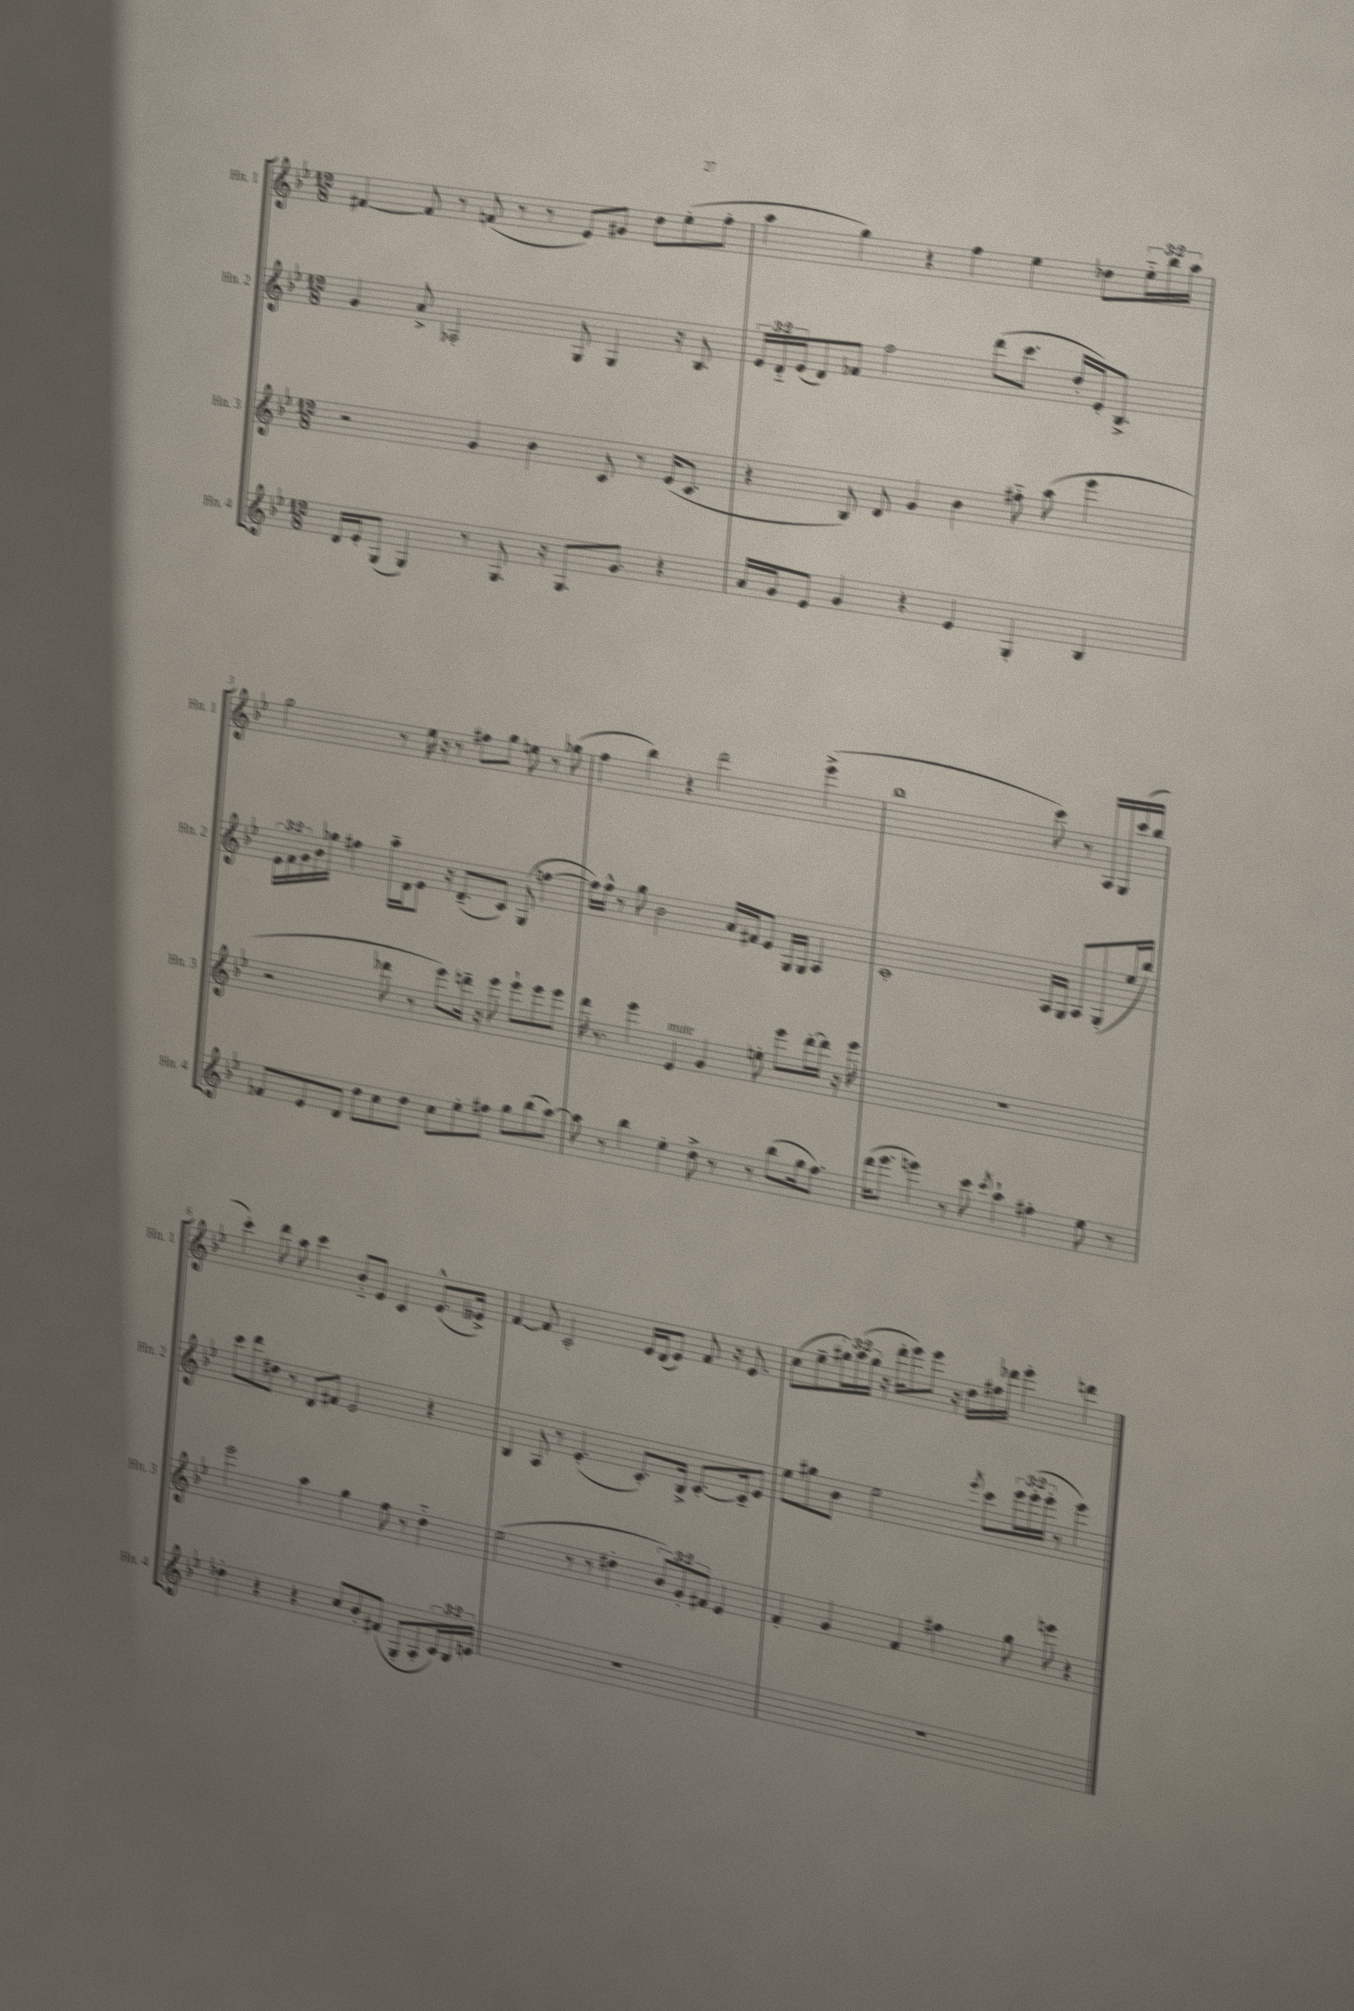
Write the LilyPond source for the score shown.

<<
\new StaffGroup <<
\new Staff = "s0" \with { instrumentName = "Hn. 1" shortInstrumentName = "Hn. 1" } {
    \clef treble \key bes \major \numericTimeSignature \time 12/8 \override Staff.TupletNumber.text = #tuplet-number::calc-fraction-text
    fis'4~ fis'8 r8 f'8( r8 r8 ees'8) gis'8 d''8 ees''8-.( f''8-. |
    a''4 g''4) r4 f''4 ees''4 des''8 \tuplet 3/2 { ees''16-_ bes''16 a''16 } |
    g''2 r8 ees''16 r16 r8 fis''8 g''8 e''8 r8 ges''8( |
    f''4 bes''4) r4 d'''2 ees'''4->( |
    bes''1 c'''8) r8 a16 g16 c'''16( bes''16 |
    c'''4-.) d'''8 a''8 c'''4 bes'8-_ ees'8 c'4 ees'8.-^( eeses'16->) |
    f'4~ f'8 c'2-. ees'16 d'16( ees'8) f'8 r16 ees'8. |
    c''8( ees''8-- \tuplet 3/2 { gis''16) a''16( gis''16 } r16 d'''16-. ees'''8) ees'''8 r16 d''16 fis''16 des'''16 ees'''4-. d'''4 \bar "|." |
}
\new Staff = "s1" \with { instrumentName = "Hn. 2" shortInstrumentName = "Hn. 2" } {
    \clef treble \key bes \major \numericTimeSignature \time 12/8 \override Staff.TupletNumber.text = #tuplet-number::calc-fraction-text
    g'4 a'8-> aes2-. g8 g4 r16 bes8. |
    \tuplet 3/2 { ees'16 d'16-_ ees'16( } d'8) fes'8 f''2 d'''8( c'''8. d''16-. ees'16-.) bes8.-> |
    \tuplet 3/2 { ees'16 f'16 g'16 } bes'16 ges''16 fis''4 a''16-- d'16 ees'8 r16 d'8.--( c'8) g8( f''4~ |
    f''16) f''16-^ r8 g''8 bes'2 a'16 fis'16 ees'8 g16 g16 a4 |
    c'1-. a16 g16 a8 g8-.( ees''16 bes''16) |
    c'''8 d'''8 dis''8 r8 d'8 fis'8 ees'2 r4 |
    bes4 a8 r8 ees'4.-.( c'8.-.) bes16-> c'8.~-. c'16-- ees'8 |
    ees''8 gis''8 bes'8 ees''2 \acciaccatura { ees'''8 } c'''8 \tuplet 3/2 { ees'''16 ees'''16-.( ees'''16-. } r8 ees'''4) \bar "|." |
}
\new Staff = "s2" \with { instrumentName = "Hn. 3" shortInstrumentName = "Hn. 3" } {
    \clef treble \key bes \major \numericTimeSignature \time 12/8 \override Staff.TupletNumber.text = #tuplet-number::calc-fraction-text
    r2 g'4 bes'4 c'8 r8 ees'16( c'8. |
    r4 bes8) d'8 g'4 bes'4 fis''8-_ a''8( ees'''4 |
    r2 des'''8 r8 ees'''8) d'''16-- r16 ees'''8 ees'''8-! ees'''8 ees'''8 |
    d'''16 r8. ees'''4 ees'4^\markup { \italic "mute" } g'4 e''8-. ees'''8 d'''16~-. d'''16 r16 ees'''16 |
    R1. |
    ees'''2 a''4 g''4 f''8 r8 d''4-_ |
    ees''2( r8 r8 dis''4-. \tuplet 3/2 { bes'8) g'8-. fis'8 } ees'4 |
    f'4-. g'4 f'4 fis''4 g''8 e'''8 r4 \bar "|." |
}
\new Staff = "s3" \with { instrumentName = "Hn. 4" shortInstrumentName = "Hn. 4" } {
    \clef treble \key bes \major \numericTimeSignature \time 12/8 \override Staff.TupletNumber.text = #tuplet-number::calc-fraction-text
    d'16 ees'16-. g8( g4) r8 g8. r16 g8. g'8. r4 |
    a'16 g'16 ees'8 g'4 r4 ees'4 g4-. bes4 |
    fes'8 ees'8 d'8 d''8 c''8 d''8 c''8 ees''8-. fis''8 g''8 bes''8( a''8~) |
    a''8 r8 bes''4 ees''4-. d''8-> r8 r8 bes''8( g''16 f''8.) |
    d'''16( ees'''8. e'''4) r8 c'''8 \acciaccatura { c'''8 } a''4-! fis''4-. ees''8 r8 |
    des''4-. r4 r4 c''8 bes'8-. fis'8( g8-. a8-. \tuplet 3/2 { c'16) bes16 e'16 } |
    R1. |
    R1. \bar "|." |
}
>>
>>
